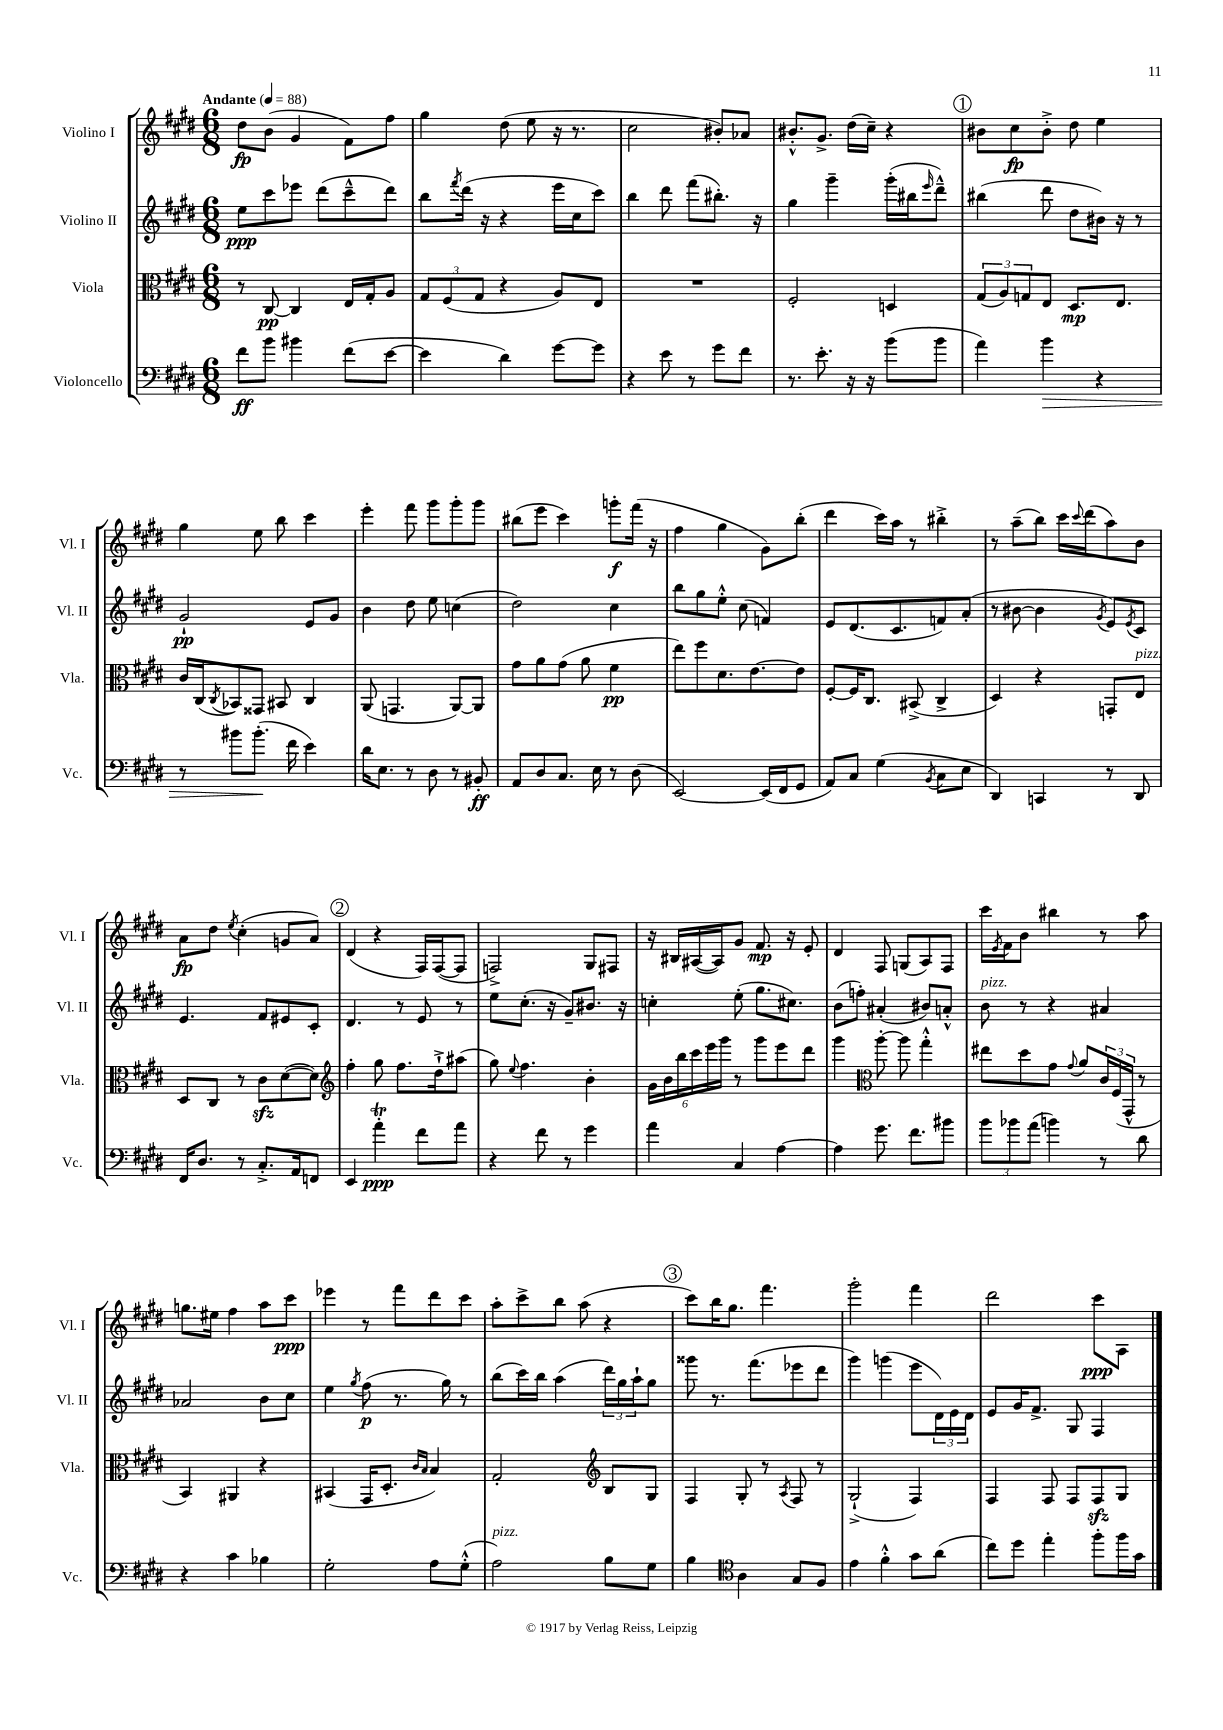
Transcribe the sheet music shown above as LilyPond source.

<<
\new StaffGroup <<
\new Staff = "s0" \with { instrumentName = "Violino I" shortInstrumentName = "Vl. I" } {
    \clef treble \key e \major \numericTimeSignature \time 6/8 \tempo "Andante" 4 = 88
    dis''8\fp b'8( gis'4 fis'8) fis''8 |
    gis''4 dis''8( e''8 r16 r8. |
    cis''2 bis'8-.) aes'8 |
    bis'8.-.-^ gis'8.-> dis''16( cis''16--) r4 |
    \mark \markup { \circle "1" } bis'8 cis''8\fp bis'8-.-> dis''8 e''4 |
    gis''4 e''8 b''8 cis'''4 |
    e'''4-. fis'''8 gis'''8 gis'''8-. gis'''8 |
    bis''8( e'''8 cis'''4) g'''8-.\f fis'''16( r16 |
    fis''4 gis''4 gis'8) b''8-.( |
    dis'''4 cis'''16) a''16 r8 bis''4-.-> |
    r8 a''8--( b''8) cis'''16 \appoggiatura { cis'''8 } dis'''16( a''8) b'8 |
    a'8\fp dis''8 \acciaccatura { e''8 } cis''4-.( g'8 a'8) |
    \mark \markup { \circle "2" } dis'4( r4 fis16) fis16~( fis8 |
    f2->) gis8 fis8 |
    r16 bis16 ais16~( ais16) gis'8 fis'8.\mp r16 e'8-. |
    dis'4 fis8 g8( a8) fis8 |
    cis'''16 \acciaccatura { e'8 } fis'16 b'8 bis''4 r8 a''8 |
    g''8. eis''16 fis''4 a''8 cis'''8\ppp |
    ees'''4 r8 fis'''8 dis'''8 cis'''8 |
    a''8-. cis'''8-> b''8 a''8( r4 |
    \mark \markup { \circle "3" } cis'''8) b''16 gis''8. fis'''4. |
    gis'''2-. fis'''4 |
    dis'''2 cis'''8\ppp a8 \bar "|." |
}
\new Staff = "s1" \with { instrumentName = "Violino II" shortInstrumentName = "Vl. II" } {
    \clef treble \key e \major \numericTimeSignature \time 6/8
    e''8\ppp cis'''8 ees'''8 dis'''8( cis'''8---^ dis'''8) |
    b''8 \acciaccatura { fis'''8 } dis'''16( r16 r4 e'''16 cis''16 cis'''8) |
    b''4 dis'''8 fis'''8( bis''8.-.) r16 |
    gis''4 gis'''4-- gis'''16-.( bis''16 \grace { e'''16 } dis'''8---^) |
    \mark \markup { \circle "1" } bis''4( dis'''8 dis''8 bis'16) r16 r8 |
    gis'2-!\pp e'8 gis'8 |
    b'4 dis''8 e''8 c''4( |
    dis''2) cis''4 |
    b''8 gis''8 e''8-.-^ cis''8( f'4) |
    e'8 dis'8.( cis'8. f'8) a'8-.( |
    r8 bis'8~ bis'4 \acciaccatura { gis'8 } e'8) \acciaccatura { e'8 } cis'8 |
    e'4. fis'8 eis'8 cis'8-. |
    \mark \markup { \circle "2" } dis'4. r8 e'8 r8 |
    e''8 cis''8.-.( r16 gis'8--) bis'8. r16 |
    c''4-. e''8-.( gis''8. cis''8.) |
    b'8( f''8-.) ais'4-.( bis'8) a'8-.-^ |
    b'8^\markup { \italic "pizz." } r8 r4 ais'4 |
    aes'2 b'8 cis''8 |
    e''4 \acciaccatura { gis''8 } fis''8\p( r8. gis''16) r8 |
    b''8( cis'''16) b''16 a''4( \tuplet 3/2 { dis'''16) gis''16 a''16-! } gis''8 |
    \mark \markup { \circle "3" } gisis'''8 r8. fis'''8.( ees'''8 dis'''8 |
    gis'''4) g'''4( e'''8 \tuplet 3/2 { dis'16) e'16 dis'16 } |
    e'8 gis'16 fis'8.-> gis8 fis4 \bar "|." |
}
\new Staff = "s2" \with { instrumentName = "Viola" shortInstrumentName = "Vla." } {
    \clef alto \key e \major \numericTimeSignature \time 6/8
    r8 cis8~\pp cis4 e16 gis16-. a8 |
    \tuplet 3/2 { gis8 fis8( gis8 } r4 a8) e8 |
    R2. |
    fis2-. d4 |
    \mark \markup { \circle "1" } \tuplet 3/2 { gis8( a8) g8 } e8 dis8.\mp e8. |
    cis'16 cis16( \acciaccatura { cis8 } bes,8) gisis,8 bis,8 cis4 |
    a,8( g,4. a,8~) a,8 |
    gis'8 a'8 gis'8( a'8 fis'4\pp |
    e''8) fis''8 dis'8. e'8.~ e'8 |
    fis8~-. fis16 cis8. bis,8->( cis4-> |
    dis4) r4 g,8-. e8^\markup { \italic "pizz." } |
    dis8 cis8 r8 cis'8\sfz dis'8~( dis'8) |
    \mark \markup { \circle "2" } \clef treble fis''4-. gis''8 fis''8. dis''16-!-> ais''8( |
    gis''8) \appoggiatura { e''8 } fis''4. b'4-. |
    \tuplet 6/4 { gis'16 b'16 b''16 cis'''16 e'''16 gis'''16 } r8 gis'''8 e'''8 dis'''8 |
    gis'''4 \clef alto a''8~-. a''8 gis''4-.-^ |
    eis''8 dis''8 gis'8 \appoggiatura { gis'8 } a'8 \tuplet 3/2 { cis'16 fis16( gis,16-^ } r8 |
    b,4) ais,4 r4 |
    bis,4( gis,16 dis8.-. \grace { cis'16 b16 } b4) |
    gis2-. \clef treble b8 gis8 |
    \mark \markup { \circle "3" } fis4 gis8-. r8 \acciaccatura { a8 } fis8 r8 |
    gis2-!->( fis4) |
    fis4 fis8 fis8 fis8\sfz gis8 \bar "|." |
}
\new Staff = "s3" \with { instrumentName = "Violoncello" shortInstrumentName = "Vc." } {
    \clef bass \key e \major \numericTimeSignature \time 6/8
    fis'8\ff b'8 bis'4 fis'8( e'8~ |
    e'4 dis'4) gis'8~ gis'8 |
    r4 e'8 r8 gis'8 fis'8 |
    r8. e'8.-. r16 r16 b'8( b'8 |
    \mark \markup { \circle "1" } a'4) b'4\> r4 |
    r8 bis'8 bis'8.-.\!( fis'16 e'4) |
    dis'16 e8. r8 dis8 r8 bis,8-.\ff |
    a,8 dis8 cis8. e16 r8 dis8( |
    e,2~) e,16( fis,16 gis,8 |
    a,8) cis8 gis4( \acciaccatura { b,8 } cis8 e8 |
    dis,4) c,4 r8 dis,8 |
    fis,16 dis8. r8 cis8.-.-> a,16 f,8 |
    \mark \markup { \circle "2" } e,4 a'4-.\trill\ppp fis'8 a'8 |
    r4 fis'8 r8 gis'4 |
    a'4 cis4 a4~ |
    a4 gis'8. fis'8. bis'8 |
    \tuplet 3/2 { b'8 bes'8 a'8( } b'4) r8 dis'8 |
    r4 cis'4 bes4 |
    gis2-. a8 gis8-.-^( |
    a2^\markup { \italic "pizz." }) b8 gis8 |
    \mark \markup { \circle "3" } b4 \clef tenor a4 gis8 fis8 |
    e'4 fis'4-.-^ gis'8 a'8( |
    cis''8) dis''8 e''4-. fis''8-. fis''16 gis'16 \bar "|." |
}
>>
>>
\layout { \context { \Score \remove "Bar_number_engraver" } }
